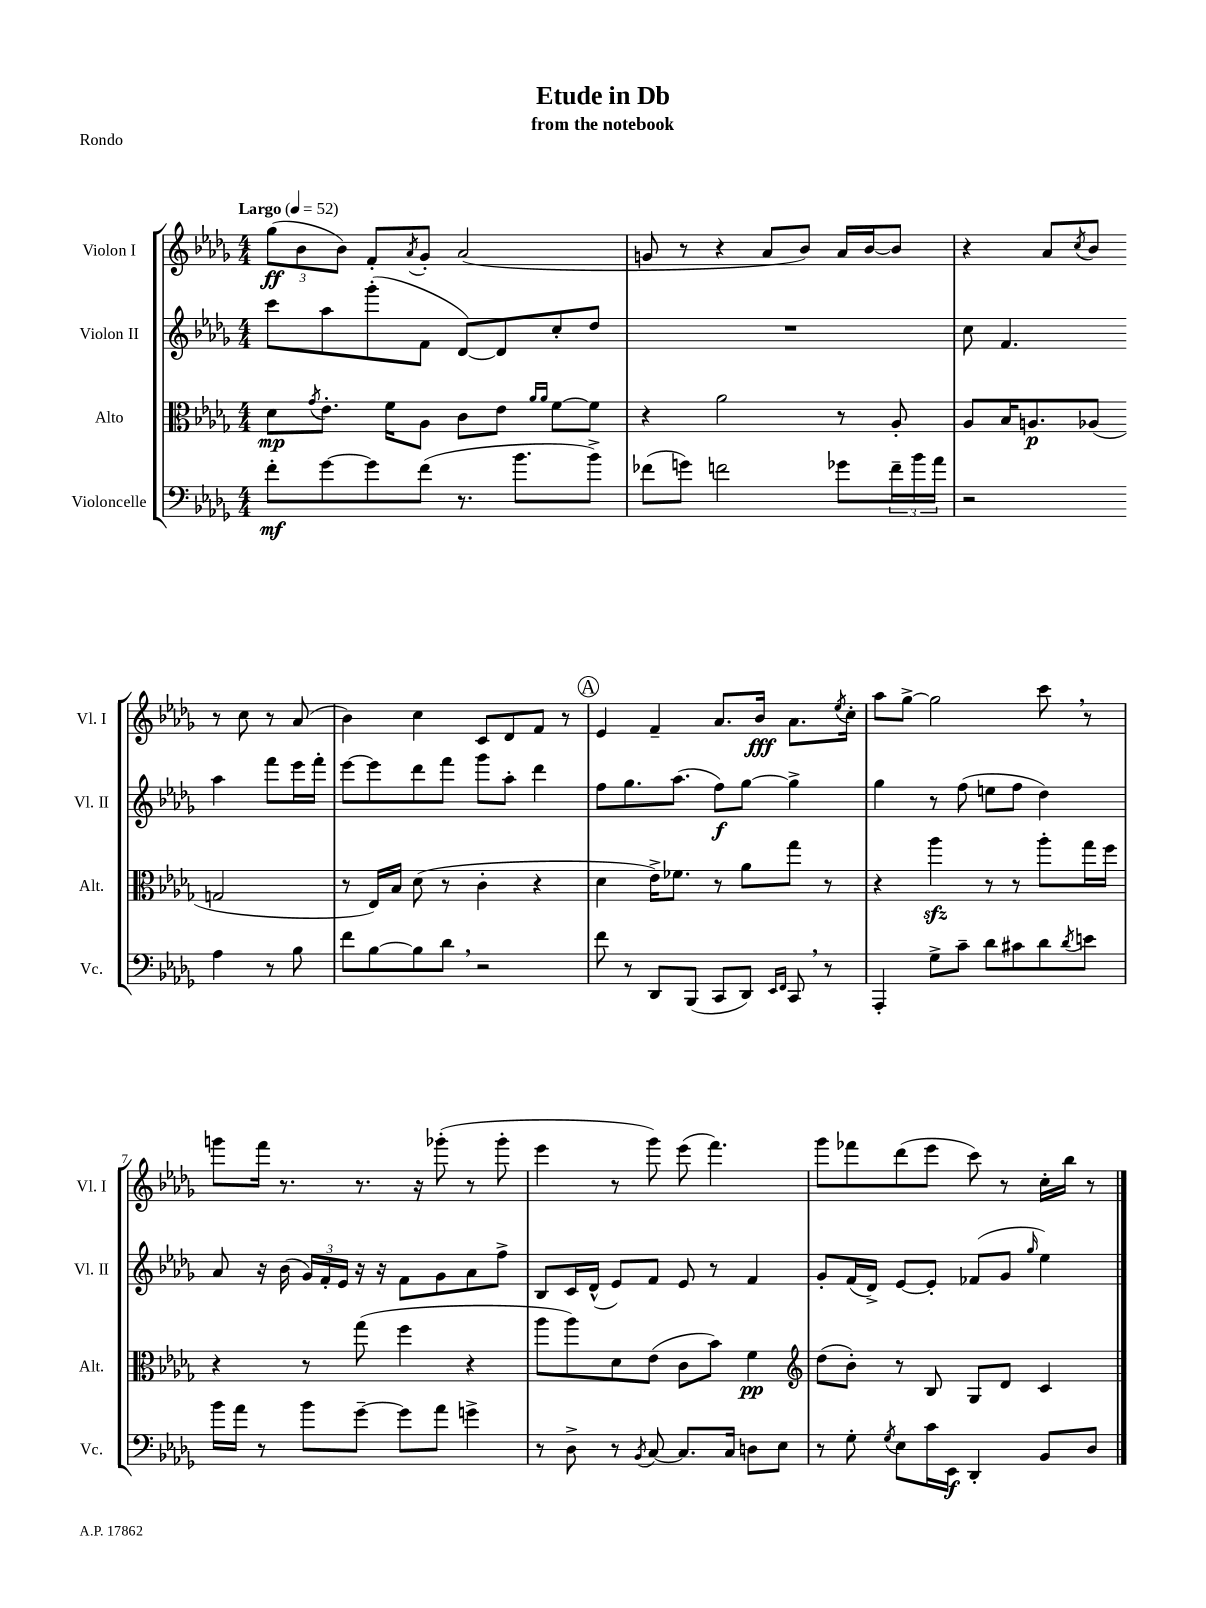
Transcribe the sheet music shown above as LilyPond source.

\header { title = "Etude in Db" subtitle = "from the notebook" piece = "Rondo" }
<<
\new StaffGroup <<
\new Staff = "s0" \with { instrumentName = "Violon I" shortInstrumentName = "Vl. I" } {
    \clef treble \key des \major \numericTimeSignature \time 4/4 \tempo "Largo" 4 = 52
    \tuplet 3/2 { ges''8\ff( bes'8 bes'8) } f'8-. \acciaccatura { aes'8 } ges'8-. aes'2( |
    g'8 r8 r4 aes'8 bes'8) aes'16 bes'16~ bes'8 |
    r4 aes'8 \acciaccatura { c''8 } bes'8 r8 c''8 r8 aes'8( |
    bes'4) c''4 c'8 des'8 f'8 r8 |
    \mark \markup { \circle "A" } ees'4 f'4-- aes'8. bes'16\fff aes'8. \acciaccatura { ees''8 } c''16-. |
    aes''8 ges''8~-> ges''2 c'''8 \breathe r8 |
    g'''8 f'''16 r8. r8. r16 ges'''8-.( r8 ges'''8-. |
    ees'''4 r8 ges'''8) ees'''8( f'''4.) |
    ges'''8 fes'''8 des'''8( ees'''8 c'''8) r8 c''16-. bes''16 r8 \bar "|." |
}
\new Staff = "s1" \with { instrumentName = "Violon II" shortInstrumentName = "Vl. II" } {
    \clef treble \key des \major \numericTimeSignature \time 4/4
    c'''8 aes''8 ges'''8-.( f'8 des'8~) des'8 c''8-. des''8 |
    R1 |
    c''8 f'4. aes''4 f'''8 ees'''16 f'''16-. |
    ees'''8~ ees'''8 des'''8 f'''8 ges'''8 aes''8-. des'''4 |
    \mark \markup { \circle "A" } f''8 ges''8. aes''8.( f''8\f) ges''8~ ges''4-> |
    ges''4 r8 f''8( e''8 f''8 des''4) |
    aes'8 r16 bes'16( \tuplet 3/2 { ges'16) f'16-. ees'16 } r16 r16 f'8 ges'8 aes'8 f''8-> |
    bes8 c'16 des'16-^( ees'8) f'8 ees'8 r8 f'4 |
    ges'8-. f'16( des'16->) ees'8~ ees'8-. fes'8( ges'8 \grace { ges''16 } ees''4) \bar "|." |
}
\new Staff = "s2" \with { instrumentName = "Alto" shortInstrumentName = "Alt." } {
    \clef alto \key des \major \numericTimeSignature \time 4/4
    des'8\mp \acciaccatura { ges'8 } ees'8.-. f'16 aes8 c'8 ees'8 \grace { aes'16 aes'16 } f'8~ f'8 |
    r4 aes'2 r8 aes8-. |
    aes8 bes16 a8.\p aes8( g2 |
    r8 ees16) bes16 des'8( r8 c'4-. r4 |
    \mark \markup { \circle "A" } des'4 ees'16->) fes'8. r8 aes'8 ges''8 r8 |
    r4 aes''4\sfz r8 r8 aes''8-. ges''16 f''16 |
    r4 r8 ges''8( f''4 r4 |
    aes''8 aes''8) des'8 ees'8( c'8 bes'8) f'4\pp |
    \clef treble des''8( bes'8-.) r8 bes8 ges8 des'8 c'4 \bar "|." |
}
\new Staff = "s3" \with { instrumentName = "Violoncelle" shortInstrumentName = "Vc." } {
    \clef bass \key des \major \numericTimeSignature \time 4/4
    f'8-.\mf ges'8~ ges'8 f'8( r8. bes'8. bes'8->) |
    fes'8( g'8) f'2 ges'8 \tuplet 3/2 { f'16-- bes'16 aes'16 } |
    r2 aes4 r8 bes8 |
    f'8 bes8~ bes8 des'8 \breathe r2 |
    \mark \markup { \circle "A" } f'8 r8 des,8 bes,,8( c,8 des,8) \grace { ees,16 f,16 } c,8 \breathe r8 |
    aes,,4-. ges8-> c'8-- des'8 cis'8 des'8 \acciaccatura { des'8 } e'8 |
    bes'16 aes'16 r8 bes'8 ges'8~-- ges'8 aes'8 g'4-> |
    r8 des8-> r8 \acciaccatura { bes,8 } c8~ c8. c16 d8 ees8 |
    r8 ges8-. \acciaccatura { ges8 } ees8 c'16 ees,16\f des,4-. bes,8 des8 \bar "|." |
}
>>
>>
